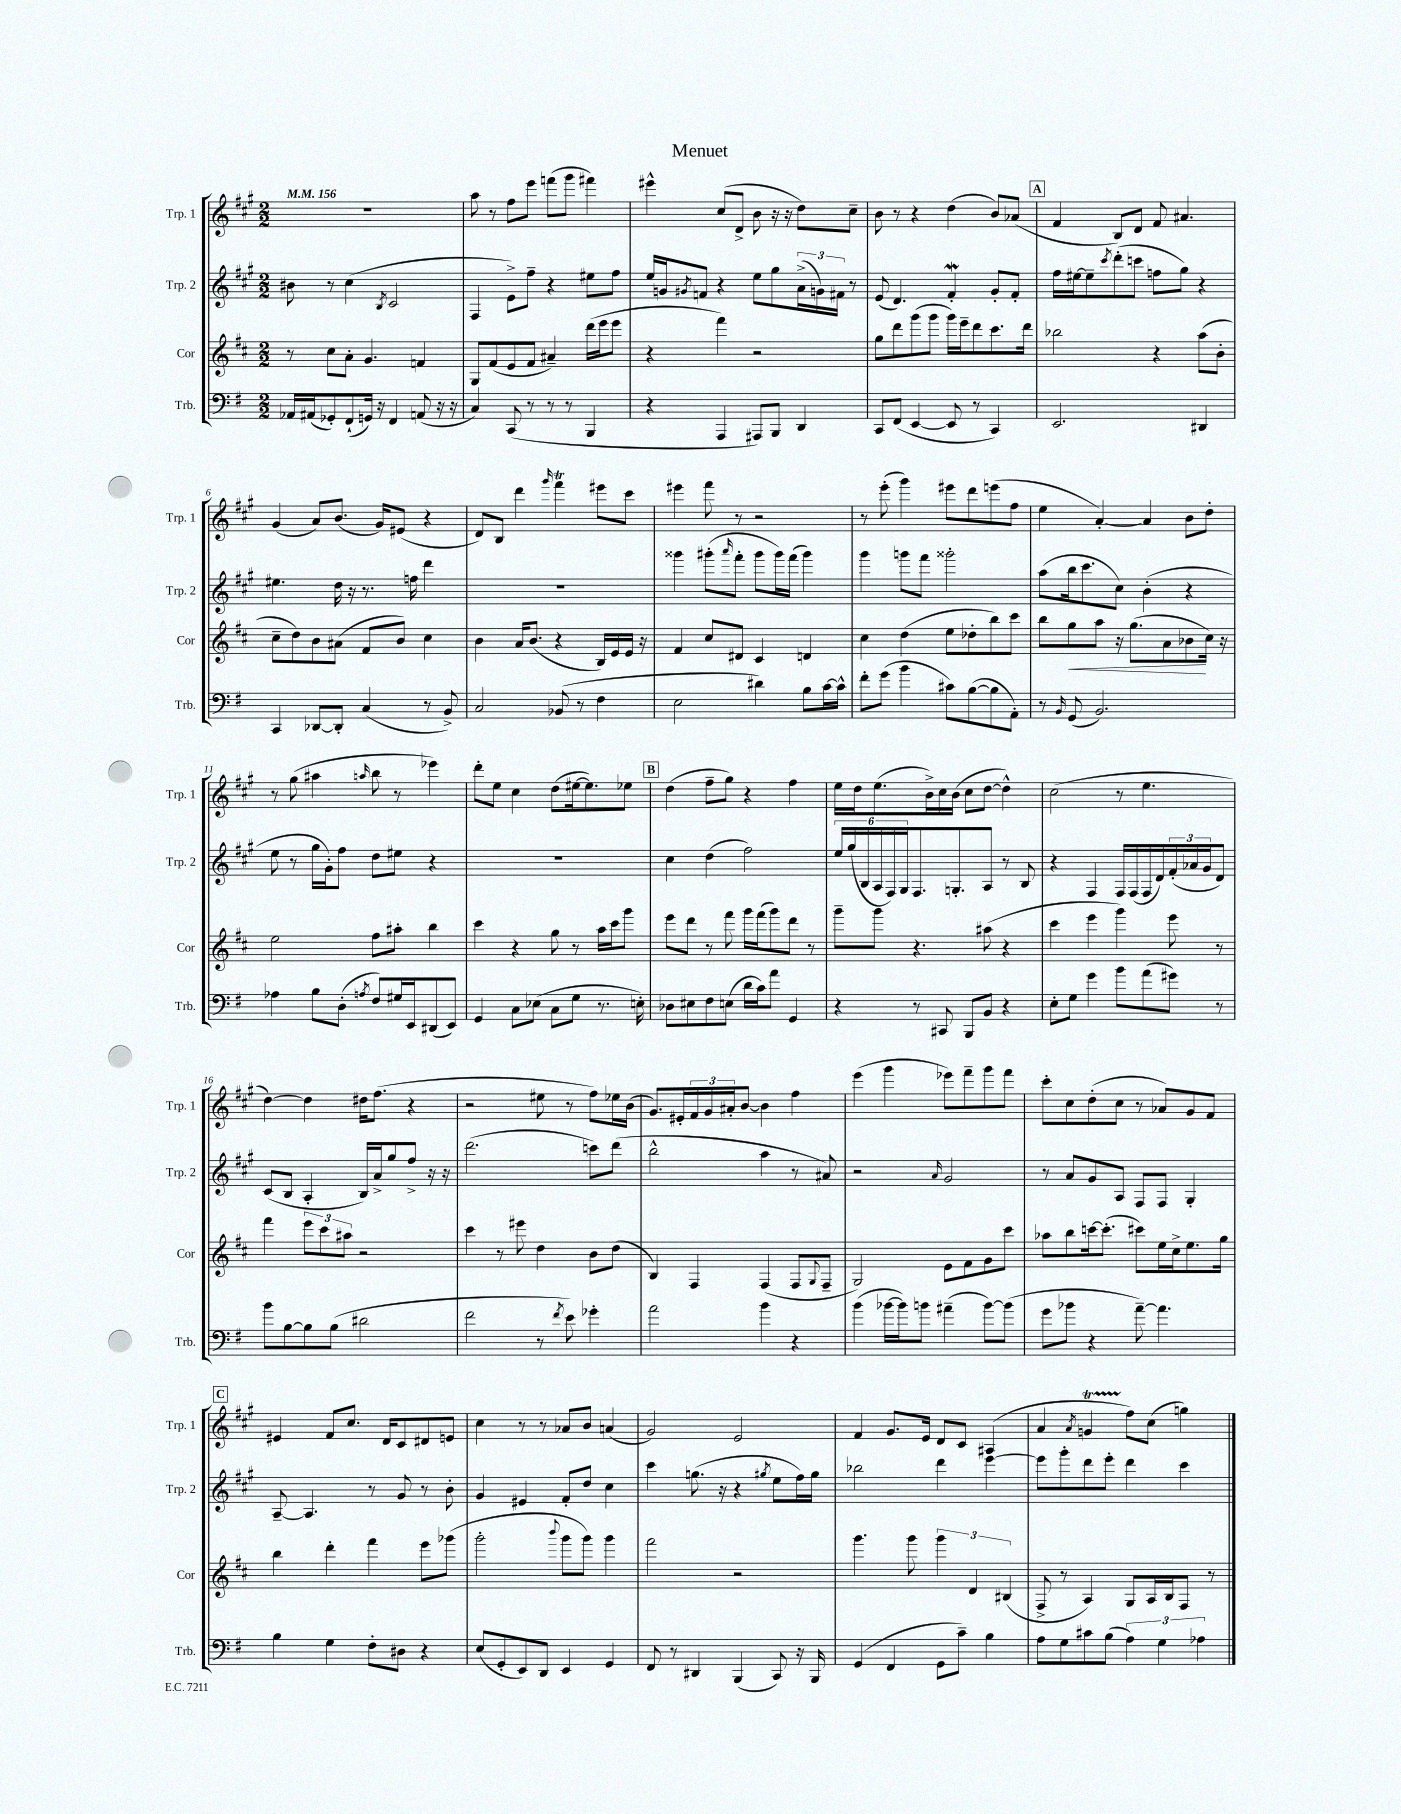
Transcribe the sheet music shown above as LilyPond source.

\header { title = "Menuet" }
<<
\new StaffGroup <<
\new Staff = "s0" \with { instrumentName = "Trp. 1" shortInstrumentName = "Trp. 1" } {
    \clef treble \key a \major \numericTimeSignature \time 2/2 \tempo 4 = 156
    R1 |
    a''8 r8 fis''8 e'''8 f'''8( gis'''8 fis'''4) |
    eis'''4-^ cis''8( d'8-> b'8 r16 r16 d''8) cis''8-- |
    b'8 r8 r4 d''4( b'8) aes'8( |
    \mark \markup { \box "A" } fis'4 b8) d'8 fis'8 ais'4. |
    gis'4( a'8) b'8.( gis'16) eis'8( r4 |
    d'8) b8 d'''4 \grace { gis'''16 } fis'''4\trill eis'''8 cis'''8 |
    eis'''4 fis'''8 r8 r2 |
    r8 e'''8-.( gis'''4) eis'''8 d'''8 e'''8( fis''8 |
    e''4 a'4~-.) a'4 b'8 d''8-. |
    r8 gis''8( ais''4 \grace { a''16 } b''8 r8 ees'''4) |
    d'''8-. e''8 cis''4 d''8( eis''16~ eis''8.) ees''8 |
    \mark \markup { \box "B" } d''4( fis''8-- gis''8) r4 fis''4 |
    e''16 d''16 e''8.( b'16->) cis''16 b'16( cis''8 d''8~ d''4-^) |
    cis''2( r8 e''4. |
    d''4~) d''4 dis''16 fis''8.( r4 |
    r2 eis''8 r8 fis''8) ees''16 b'16( |
    gis'8.) eis'16-. \tuplet 3/2 { fis'16 gis'16 ais'16-. } b'8~ b'4 fis''4 |
    e'''4( gis'''4 ees'''8) fis'''8-- gis'''8 fis'''8 |
    cis'''8-. cis''8 d''8-.( cis''8 r8 aes'8) gis'8 fis'8 |
    \mark \markup { \box "C" } eis'4 fis'8 cis''8. d'16 cis'8 dis'8 e'8 |
    cis''4 r8 r8 aes'8 b'8 a'4( |
    gis'2) e'2 |
    fis'4 gis'8. e'16 d'8 cis'8 ais4( |
    a'4 \acciaccatura { a'8 } g'4\startTrillSpan fis''8\stopTrillSpan) cis''8( g''4) \bar "|." |
}
\new Staff = "s1" \with { instrumentName = "Trp. 2" shortInstrumentName = "Trp. 2" } {
    \clef treble \key a \major \numericTimeSignature \time 2/2
    bis'8 r8 cis''4( \acciaccatura { b8 } cis'2 |
    fis4 e'8->) fis''8-- r4 eis''8 fis''8 |
    e''16 g'16 \acciaccatura { gis'8 } f'8 r4 e''8 gis''8 \tuplet 3/2 { a'16->( g'16) fis'16 } r8 |
    e'8( d'4.) fis'4-.\mordent gis'8-. fis'8-. |
    \mark \markup { \box "A" } fis''16 eis''16~ eis''8-- \acciaccatura { cis'''8 } d'''8-.( c'''8 f''8 gis''8) r4 |
    eis''4. d''16 r16 r8. f''16 d'''4 |
    R1 |
    gisis'''4 gis'''8-.( \grace { a'''16 } fis'''8-. gis'''8 gis'''16) fis'''16( gis'''4) |
    gis'''4 g'''8 fis'''8 gisis'''2-. |
    a''8( b''16 cis'''8. cis''8) b'4-.( r4 |
    e''8 r8 gis''16 gis'16-.) fis''8 d''8 eis''8 r4 |
    R1 |
    \mark \markup { \box "B" } cis''4 d''4( fis''2) |
    \tuplet 6/4 { e''16 gis''16( b16 a16 fis16) gis16 } fis8. g8.-. a8 r8 b8 |
    r4 fis4 fis16 fis16( fis16 d'16) \tuplet 3/2 { fis'16-.( aes'16 gis'16 } d'8) |
    cis'8( b8 a4-. b16) a'16-> gis''8 fis''8-> r16 r16 |
    d'''2.( c'''8) d'''8( |
    b''2-^ a''4 r8 ais'8) |
    r2 \grace { a'16 } gis'2 |
    r8 a'8 gis'8 a8 fis8 fis8 gis4-. |
    \mark \markup { \box "C" } a8~-- a4. r8 gis'8 r8 b'8-. |
    gis'4 eis'4 fis'8-. d''8 cis''4 |
    cis'''4 g''8.( r16 r4 \acciaccatura { gis''8 } e''8 fis''16) gis''16 |
    bes''2 d'''4 e'''4~ |
    e'''8 gis'''8-. d'''8 e'''8-. d'''4 cis'''4 \bar "|." |
}
\new Staff = "s2" \with { instrumentName = "Cor" shortInstrumentName = "Cor" } {
    \clef treble \key d \major \numericTimeSignature \time 2/2
    r8 cis''8 a'8-. g'4. f'4 |
    g8 fis'8( e'8 fis'8 ais'4--) d'''16( e'''16 e'''8 |
    r4 fis'''4) r2 |
    g''8 d'''8 g'''8( g'''8 g'''16) e'''16-- d'''8 cis'''8. d'''16 |
    \mark \markup { \box "A" } bes''2 r4 a''8( b'8-. |
    cis''8-- d''8) b'8 ais'8( fis'8 b'8) cis''4 |
    b'4 a'16 b'8.( r4 b16) e'16 e'16 r16 |
    fis'4 cis''8 dis'8 cis'4 d'4 |
    cis''4 d''4( e''8 des''8-. b''8) cis'''8 |
    b''8 g''8\< a''8 r16 g''8.( a'8 bes'8\! cis''16) r16 |
    e''2 fis''8 ais''8-. b''4 |
    cis'''4 r4 g''8 r8 a''16 cis'''16 g'''8 |
    \mark \markup { \box "B" } e'''8 d'''8 r8 fis'''8 g'''16 fis'''16( g'''8) d'''8 r8 |
    g'''8-- g'''8 r4. ais''8( r4 |
    cis'''4 e'''4 g'''4) e'''8 r8 |
    fis'''4 \tuplet 3/2 { e'''8 cis'''8 ais''8 } r2 |
    cis'''4 r8 eis'''8 d''4 b'8 d''8( |
    b4) fis4 fis4( fis8 \appoggiatura { g8 } fis8-- |
    g2) e'8 fis'8 g'8 cis'''8 |
    aes''8 b''8 c'''16~ c'''8.-.( cis'''8) e''16 cis''16-> e''8. g''16 |
    \mark \markup { \box "C" } b''4 d'''4-. fis'''4 e'''8 ges'''8( |
    g'''2-. \appoggiatura { b'''8 } g'''8 g'''8) g'''4 |
    fis'''2 r2 |
    g'''4. g'''8 \tuplet 3/2 { g'''4 d'4 bis4( } |
    fis8-> r8 a4) g8 a16 b16 fis8 r8 \bar "|." |
}
\new Staff = "s3" \with { instrumentName = "Trb." shortInstrumentName = "Trb." } {
    \clef bass \key g \major \numericTimeSignature \time 2/2
    aes,16 ais,16( ges,8-.) fis,8-!( g,16) r16 fis,4 a,8( r16 r16 |
    c4) c,8( r8 r8 r8 b,,4 |
    r4 a,,4 ais,,8) b,,8 d,4 |
    c,8 fis,8( e,4~ e,8 r8 c,4) |
    \mark \markup { \box "A" } e,2. dis,4 |
    c,4 des,8~ des,8-. c4( r8 b,8->) |
    c2 bes,8( r8 fis4 |
    e2 dis'4) b8 c'16~ c'16-^ |
    fis'8-. g'8( b'4 cis'8) b8~( b8 a,8-.) |
    r8 \grace { b,16 } g,8( b,2.) |
    aes4 b8 d8-.( \acciaccatura { a8 } fis8) gis16 e,16 dis,8( e,8) |
    g,4 c8 ees8( c8 g8 r8. e16-.) |
    \mark \markup { \box "B" } des8 eis8 fis8 e8( d'16 c'16) a'8 g,4 |
    r4 r8 cis,8 b,,8 b,8 r4 |
    e8-. g8 g'4 b'8 a'8( gis'8) r8 |
    b'8 b8~ b8 b8( dis'2 |
    fis'2 r8 \acciaccatura { fis'8 } e'8) ges'4-. |
    a'2 b'4 r4 |
    b'4( bes'16~ bes'16) b'8 ais'4--( b'8~) b'8( |
    g'8 bes'8 r4 a'8~--) a'4. |
    \mark \markup { \box "C" } b4 g4 fis8-. dis8 r4 |
    e8( g,8-. e,8) d,8 e,4 g,4 |
    fis,8 r8 dis,4 b,,4( c,8) r16 b,,16 |
    g,4( fis,4 g,8 c'8--) b4 |
    a8 g8 cis'8 b8( \tuplet 3/2 { a4) g4 aes4 } \bar "|." |
}
>>
>>
